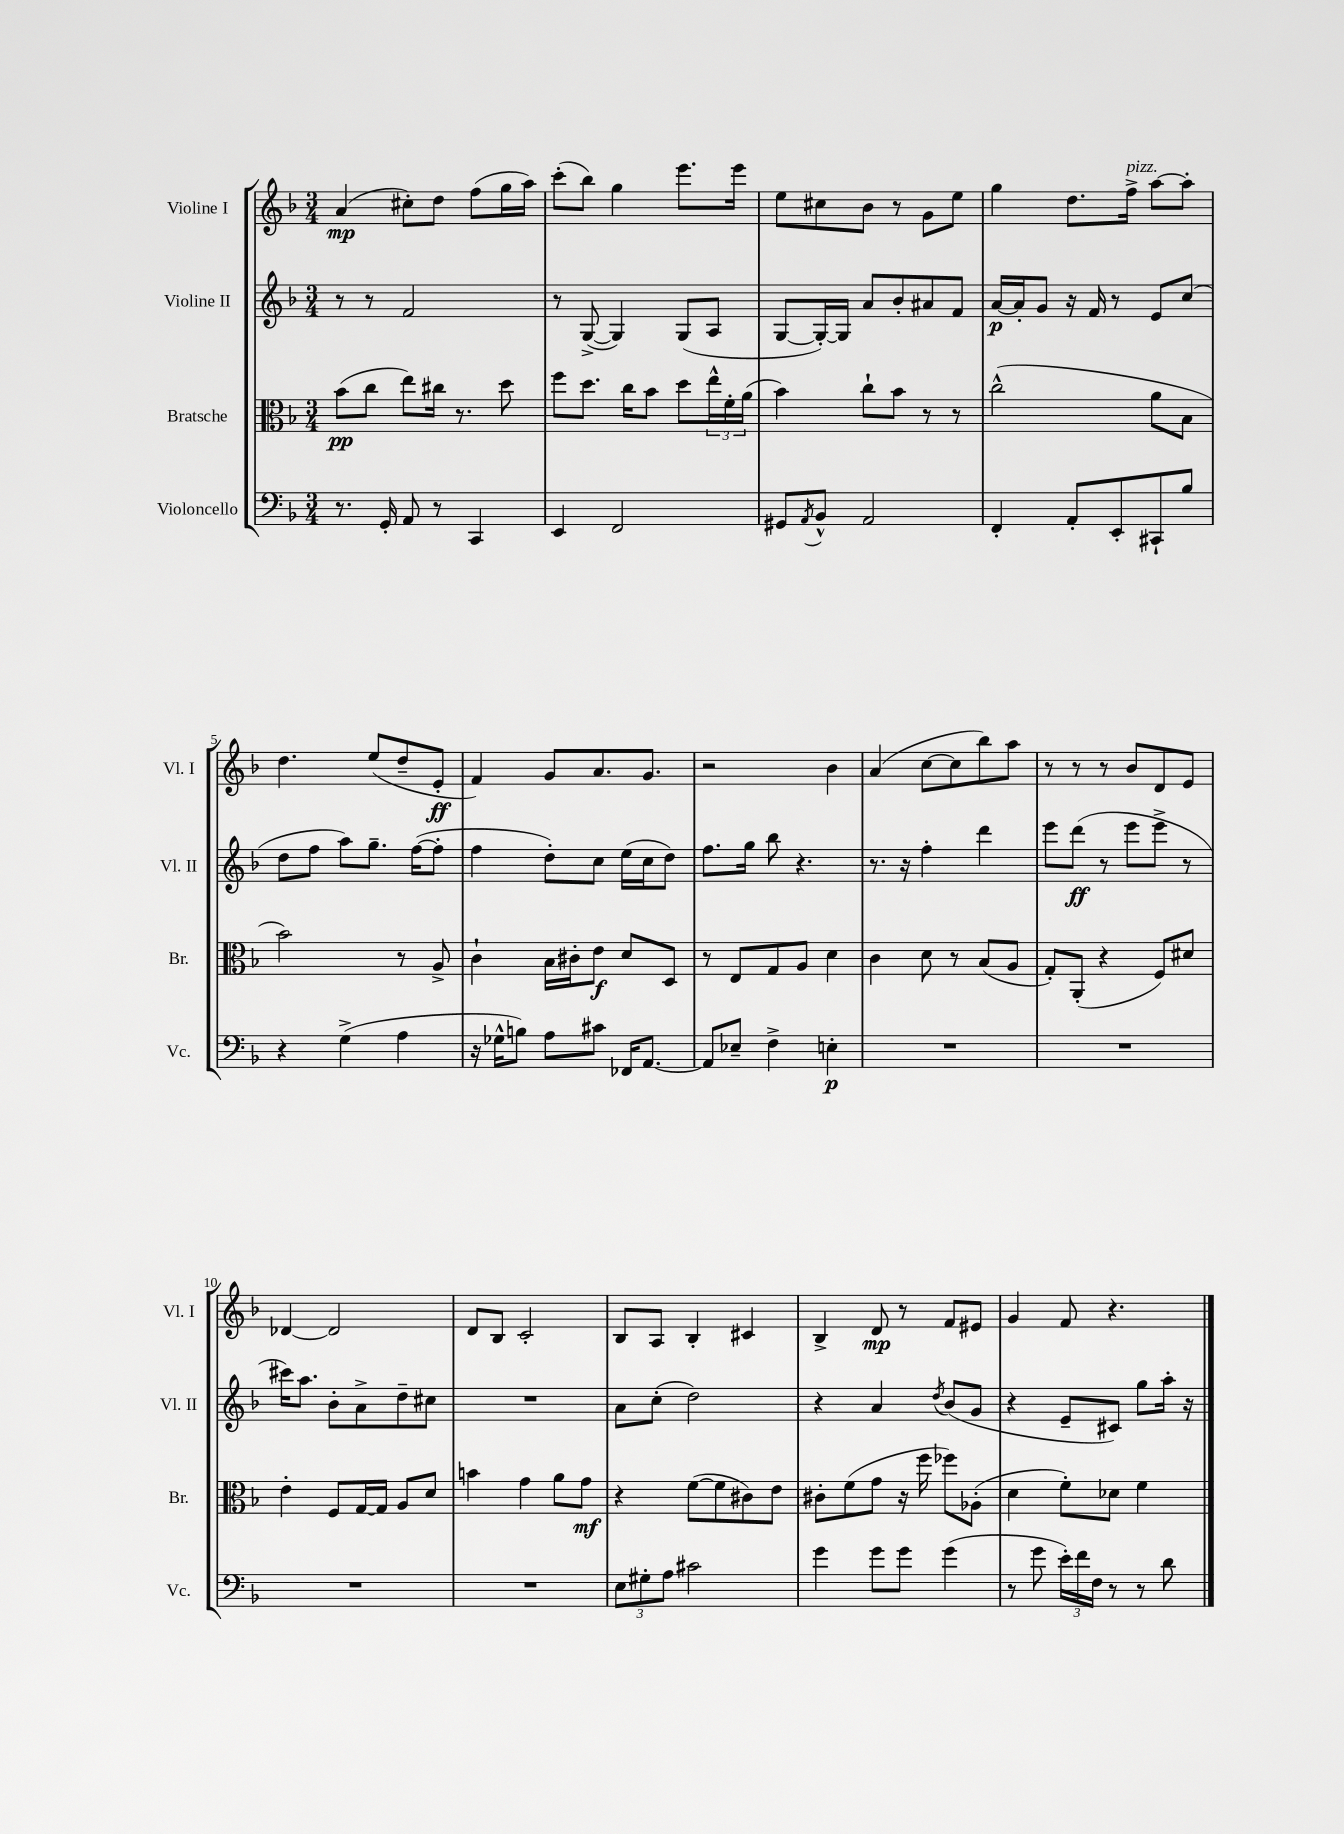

**kern	**kern	**kern	**kern
*staff4	*staff3	*staff2	*staff1
*clefF4	*clefC3	*clefG2	*clefG2
*k[b-]	*k[b-]	*k[b-]	*k[b-]
*M3/4	*M3/4	*M3/4	*M3/4
8.r	(8b-\L	8r	(4a/
.	8cc\J	8r	.
16GG'/	.	.	.
8AA/	8ee\L)	2f/	8cc#'\L)
8r	16cc#\Jk	.	8dd\J
.	8.r	.	.
4CC/	.	.	(8ff\L
.	8dd\	.	16gg\L
.	.	.	16aa\JJ)
=	=	=	=
4EE/	8ff\L	8r	(8ccc'\L
.	8.dd\J	([8G^/	8bb-\J)
2FF/	.	4G/])	4gg\
.	16cc\LK	.	.
.	8b-\J	.	.
.	8dd\L	(8G/L	8.eee\L
.	24ee^^\L	8A/J	.
.	24f'\	.	.
.	.	.	16eee\Jk
.	(24a\JJ	.	.
=	=	=	=
8GG#/L	4b-\)	[8G/L	8ee\L
8qAA/	.	.	.
8BB-^^/J	.	16G'/_L)	8cc#\
.	.	16G/]JJ	.
2AA/	8cc`\L	8a/L	8b-\J
.	8b-\J	8b-'/	8r
.	8r	8a#/	8g\L
.	8r	8f/J	8ee\J
=	=	=	=
4FF'/	(2cc^^\	[16a/LL	4gg\
.	.	16a'/]J	.
.	.	8g/J	.
8AA'/L	.	16r	8.dd\L
.	.	16f/	.
8EE'/	.	8r	.
.	.	.	16ff^\Jk
8CC#`/	8a\L	8e/L	[8aa\L
8B-/J	8B-\J	(8cc/J	8aa'\]J
=	=	=	=
4r	2b-\)	8dd\L	4.dd\
.	.	8ff\J	.
(4G^\	.	8aa\L)	.
.	.	8.gg~\J	(8ee/L
4A\	8r	.	8dd~/
.	.	([16ff\LK	.
.	8A^/	8ff'\]J	8e'/J
=	=	=	=
16r	4c`\	4ff\	4f/)
16G-^^\LK	.	.	.
8B\J)	.	.	.
8A\L	16B-\LL	8dd'\L)	8g/L
.	16c#'\J	.	.
8c#\J	8e\J	8cc\J	8.a/
16FF-/LK	8d/L	(16ee\LL	.
[8.AA/J	.	16cc\J	8.g/J
.	8D/J	8dd\J)	.
=	=	=	=
8AA/]L	8r	8.ff\L	2r
8E-~/J	8E/L	.	.
.	.	16gg\Jk	.
4F^\	8G/	8bb-\	.
.	8A/J	4.r	.
4E'\	4d\	.	4b-\
=	=	=	=
2.r	4c\	8.r	(4a/
.	.	16r	.
.	8d\	4ff'\	[8cc\L
.	8r	.	8cc\]
.	(8B-/L	4ddd\	8bb-\)
.	8A/J	.	8aa\J
=	=	=	=
2.r	8G'/L)	8eee\L	8r
.	(8AA'/J	(8ddd\J	8r
.	4r	8r	8r
.	.	8eee\L	8b-/L
.	8F/L)	8eee^\J	8d/
.	8d#/J	8r	8e/J
=	=	=	=
2.r	4e'\	16ccc#\LK)	[4d-/
.	.	8.aa\J	.
.	8F/L	8b-'\L	2d-/]
.	[16G/L	8a^\	.
.	16G/]JJ	.	.
.	8A/L	8dd~\	.
.	8d/J	8cc#\J	.
=	=	=	=
2.r	4b\	2.r	8d/L
.	.	.	8B-/J
.	4g\	.	2c'/
.	8a\L	.	.
.	8g\J	.	.
=	=	=	=
12E\L	4r	8a\L	8B-/L
12G#'\	.	.	.
.	.	(8cc'\J	8A/J
12A\J	.	.	.
2c#\	([8f\L	2dd\)	4B-'/
.	8f\]	.	.
.	8c#\)	.	4c#/
.	8e\J	.	.
=	=	=	=
4g\	8c#'\L	4r	4B-^/
.	(8f\	.	.
8g\L	8g\J	4a/	8d/
8g\J	16r	.	8r
.	16ff\	.	.
.	.	8qdd/	.
(4g\	8ff-\L)	(8b-/L	8f/L
.	(8A-'\J	8g/J	8e#/J
=	=	=	=
8r	4d\	4r	4g/
8g\	.	.	.
24e'\LL)	8f'\L)	8e~/L	8f/
24f\	.	.	.
24F\JJ	.	.	.
8r	8d-\J	8c#/J)	4.r
8r	4f\	8gg\L	.
8d\	.	16aa'\Jk	.
.	.	16r	.
==	==	==	==
*-	*-	*-	*-
